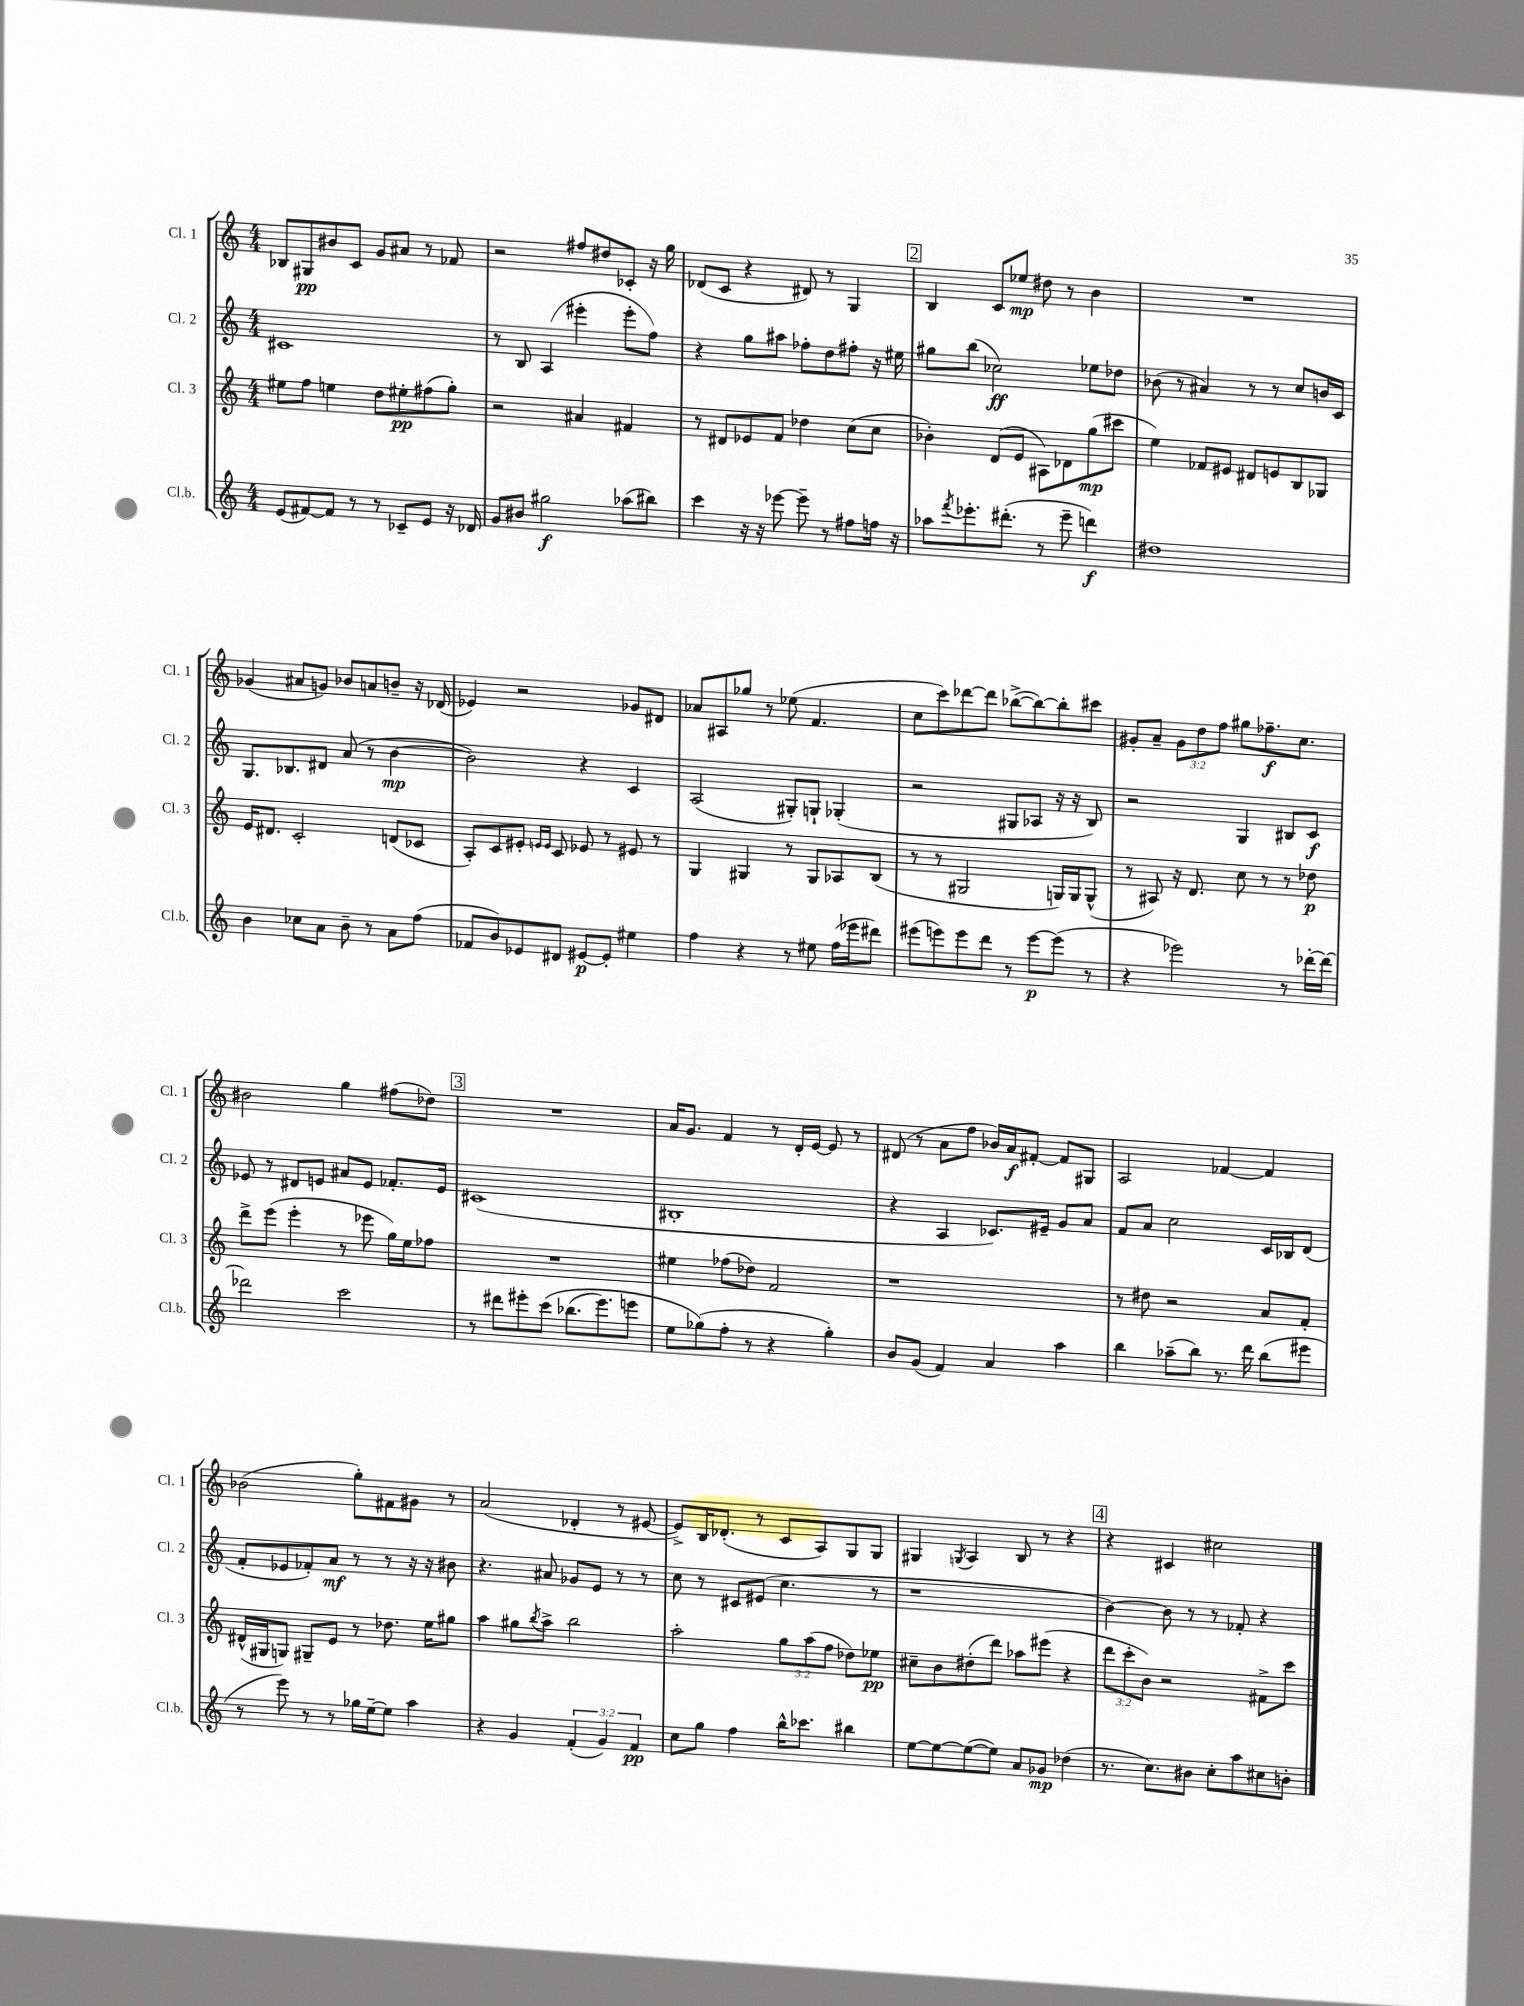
<<
\new StaffGroup <<
\new Staff = "s0" \with { instrumentName = "Cl. 1" shortInstrumentName = "Cl. 1" } {
    \clef treble \key c \major \numericTimeSignature \time 4/4 \override Staff.TupletNumber.text = #tuplet-number::calc-fraction-text
    bes8 gis8\pp bis'8 c'8 g'8 ais'8 r8 fes'8 |
    r2 fis''8 dis''8 ces'8-. r16 g''16 |
    des'8( c'8 r4 dis'8) r8 g4 |
    \mark \markup { \box "2" } b4 c'8 ees''8\mp dis''8 r8 b'4 |
    R1 |
    ges'4( ais'8 g'8) bes'8 a'8 b'8-- r16 des'16( |
    ees'4) r2 ges'8 dis'8 |
    aes'8 ais8 ges''8 r8 ees''8( f'4. |
    c''8 c'''8) des'''8~ des'''8 bes''8~->( bes''8~) bes''8-. cis'''8 |
    gis'8-. a'8-- \tuplet 3/2 { gis'8 d''8 f''8 } gis''8 fes''8.--\f c''8. |
    bis'2 g''4 fis''8( des''8) |
    \mark \markup { \box "3" } R1 |
    a'16 g'8. f'4 r8 d'16-. e'16~ e'8 r8 |
    dis'8( r8 a'8 f''8 bes'16) a'16\f fis'8~-. fis'8 gis8 |
    a2 fes'4~ fes'4 |
    bes'2( g''8-.) fis'8 gis'8 r8 |
    a'2( des'4-. r8 eis'8~ |
    eis'8->) b16 des'8.-.( r8 c'8 a8) g8 g8 |
    gis4 \acciaccatura { g8 } a4 b8 r8 r4 |
    \mark \markup { \box "4" } r4 cis'4 cis''2 \bar "|." |
}
\new Staff = "s1" \with { instrumentName = "Cl. 2" shortInstrumentName = "Cl. 2" } {
    \clef treble \key c \major \numericTimeSignature \time 4/4
    cis'1 |
    r8 b8 a4( eis'''4-. eis'''8-. f''8) |
    r4 g''8 ais''8 fes''8-. d''8 fis''8-. r16 eis''16 |
    \mark \markup { \box "2" } gis''8 b''8( ces''2\ff) ees''8 des''8 |
    bes'8( r8 ais'4) r8 r8 c''8 b'16 c'16 |
    g8. bes8. dis'8 a'8( r8 b'4~\mp |
    b'2) r4 c'4 |
    a2( gis8-.) g8-! ges4-.( |
    r2 gis8 aes8 r16 r16 b8) |
    r2 g4 bis8 c'8\f |
    ees'8 r8 dis'8 e'8 ais'8 e'8 fes'8.-. e'16 |
    \mark \markup { \box "3" } cis'1( |
    bis1-. |
    r4 a4 ces'8.) eis'16-- g'8 a'8 |
    f'8 a'8 c''2 c'16 bes16 d'8( |
    f'8-. ees'8 fes'8-.) a'8\mf r8 r8 r16 r16 bis'8 |
    r4. ais'8 ges'8 e'8 r8 r8 |
    c''8 r8 cis'8 eis'8( c''4. r8 |
    r1 |
    \mark \markup { \box "4" } b'4~) b'8 r8 r8 fes'8-. r4 \bar "|." |
}
\new Staff = "s2" \with { instrumentName = "Cl. 3" shortInstrumentName = "Cl. 3" } {
    \clef treble \key c \major \numericTimeSignature \time 4/4 \override Staff.TupletNumber.text = #tuplet-number::calc-fraction-text
    eis''8 f''8 e''4 d''8 eis''8-.\pp fis''8( g''8-.) |
    r2 ais'4 fis'4 |
    r8 dis'8 ees'8 f'8 des''4 c''8( c''8 |
    \mark \markup { \box "2" } bes'4-.) d'8( e'8 ais8) des'8 g''8\mp( cis'''8 |
    e''4) fes'8 eis'8 dis'8 e'8 b8 ges8 |
    e'16 dis'8. c'2-. d'8( ces'8 |
    a8-.) c'8 eis'8-. \grace { e'16 e'16 } c'8 ees'8 r8 eis'8 r8 |
    g4 gis4 r8 gis8 aes8 b8( |
    r8 r8 gis2 g16) g16 g8-^( |
    r8 ais8) r16 d'8. c''8 r8 r8 des''8\p |
    d'''8-> e'''8( e'''4-. r8 ees'''8 g''16) e''16 fes''8 |
    \mark \markup { \box "3" } R1 |
    eis''4 fes''8( des''8) f'2 |
    r1 |
    r8 dis''8 r2 a'8 f'8-. |
    dis'16-^( gis16 g8) gis8-- e'8 r8 des''8. e''16 gis''8 |
    a''4 gis''8 \acciaccatura { b''8 } a''8-> b''2 |
    a''2-. \tuplet 3/2 { g''8 a''8( f''8 } des''8) ees''8\pp |
    cis''8-- b'8 dis''8-.( d'''8) aes''8 eis'''8( r4 |
    \mark \markup { \box "4" } \tuplet 3/2 { d'''8 c'''8-. b'8) } r2 fis'8-> c'''8 \bar "|." |
}
\new Staff = "s3" \with { instrumentName = "Cl.b." shortInstrumentName = "Cl.b." } {
    \clef treble \key c \major \numericTimeSignature \time 4/4 \override Staff.TupletNumber.text = #tuplet-number::calc-fraction-text
    e'8( fis'8~) fis'8 r8 r8 ces'8-- e'8 r16 des'16 |
    g'8 bis'8 gis''2\f aes''8( bis''8) |
    c'''4 r16 r16 ees'''8~ ees'''8-- r8 fis''8 f''16 r16 |
    \mark \markup { \box "2" } aes''8 \acciaccatura { f'''8 } ees'''8.-. dis'''8.-.( r8 ees'''8-- d'''4\f) |
    dis''1 |
    b'4 ces''8 a'8 b'8-- r8 a'8 f''8( |
    fes'8 b'8) ees'8 dis'8 eis'8~\p eis'8-. eis''4 |
    f''4 r4 r8 eis''8 f''16( ees'''16 dis'''8) |
    eis'''8( e'''8) e'''8 d'''8 r8 e'''8~\p e'''8( r8 |
    r4 ees'''2) r8 des'''16~-. des'''16~ |
    des'''2 c'''2 |
    \mark \markup { \box "3" } r8 dis'''8 eis'''8-. c'''8\( bes''8.( eis'''8.) e'''8 |
    e''8 ges''8(\) f''8-. r8 r4 ges''4-.) |
    b'8 g'8( f'4) a'4 a''4 |
    b''4 aes''8--( b''8) r8. d'''16 b''8( eis'''8 |
    r8 e'''8) r8 r8 ges''16 e''16~-- e''8 a''4 |
    r4 g'4 \tuplet 3/2 { f'4-.( g'4) f'4\pp } |
    c''8 g''8 f''4 b''16-^ ces'''8. bis''4 |
    e''8~ e''8~ e''8~( e''8) a'8 ges'8\mp des''4( |
    \mark \markup { \box "4" } r8. c''8.) bis'8 c''8-. a''8 cis''8 b'8-. \bar "|." |
}
>>
>>
\layout { \context { \Score \remove "Bar_number_engraver" } }
